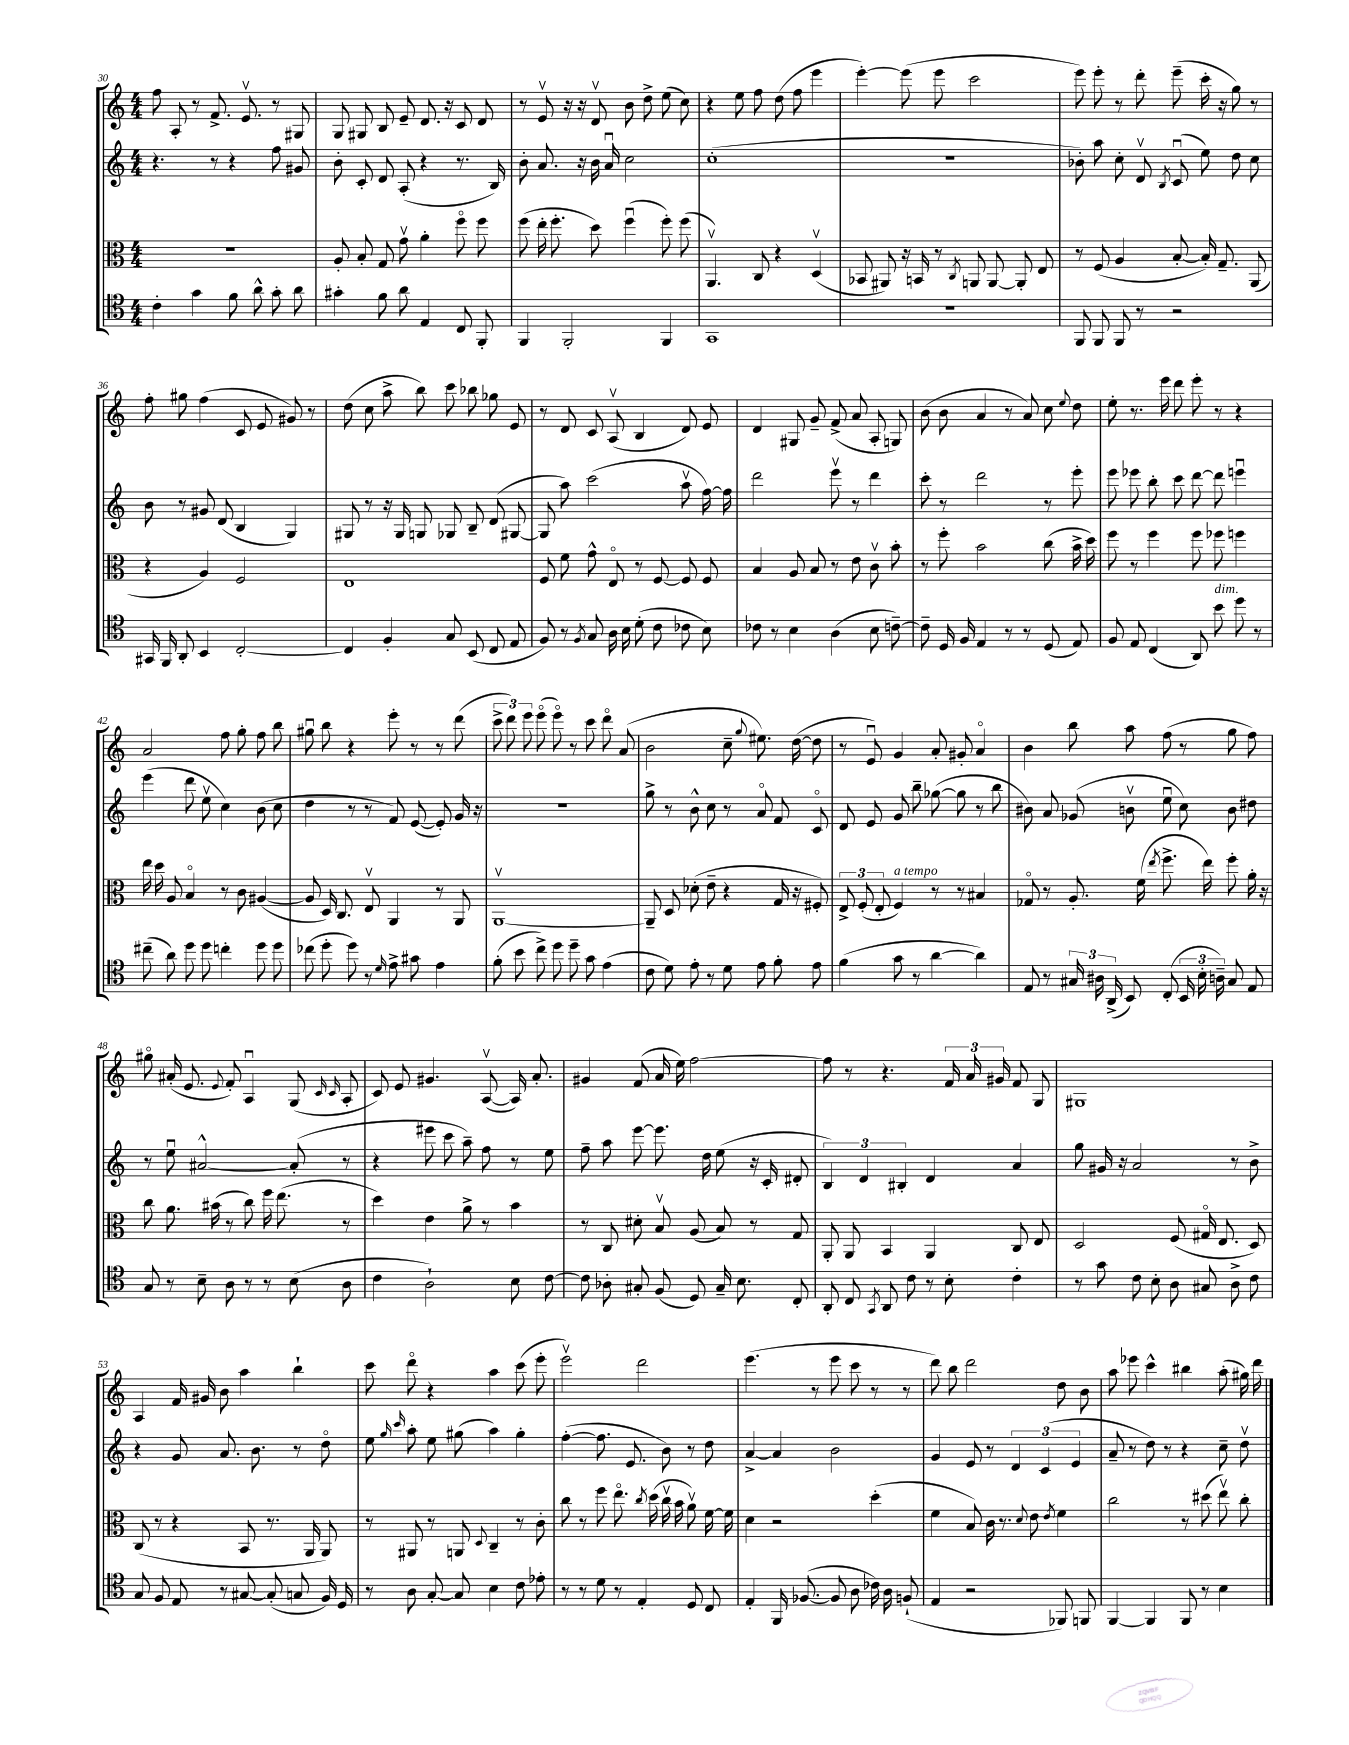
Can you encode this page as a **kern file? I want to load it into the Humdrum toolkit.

**kern	**kern	**kern	**kern
*staff4	*staff3	*staff2	*staff1
*clefC4	*clefC3	*clefG2	*clefG2
*k[]	*k[]	*k[]	*k[]
*M4/4	*M4/4	*M4/4	*M4/4
4c'	1r	4.r	8ff
.	.	.	8A'
4g	.	.	8r
.	.	8r	8.f^
8f	.	4r	.
.	.	.	8.ev
8a^^	.	.	.
8g'	.	8ff	8r
8a	.	8g#	8G#
=	=	=	=
4g#'	8A'	8b'	8G
.	8B'	8c'	8G#
8f	8G	8d	8B
8a	8gv	(8A'	8e~
4E	4a'	4r	8.d
.	.	.	16r
8C	8ffo	8.r	8c
8FF'	8ff	.	8d
.	.	16B)	.
=	=	=	=
4FF	(8ff	8b'	8r
.	16ee'	8.a	8ev
.	8.ff'	.	.
2FF'	.	.	16r
.	.	16r	16r
.	8dd)	16b	8dv
.	.	16au	.
.	(4ffu	2cc	8b
.	.	.	8dd^
4FF	8ff')	.	(8ee
.	(8ff	.	8cc)
=	=	=	=
1GG	4.AAv)	(1cc'	4r
.	.	.	8ee
.	8C	.	8ff
.	4r	.	(8dd
.	.	.	8ff
.	(4Dv	.	4eee
=	=	=	=
1r	8BB-	1r	[4eee')
.	8AA#)	.	.
.	16r	.	(8eee]
.	16BB	.	.
.	8r	.	8eee
.	8qC	.	.
.	8AA	.	2ccc
.	[8AA	.	.
.	8AA']	.	.
.	8E	.	.
=	=	=	=
8FF	8r	8b-')	8eee)
8FF	(8F	8aa	8eee'
8FF	4A	8cc'	8r
8r	.	8dv	8ddd'
.	.	8qB	.
2r	[8B'	(8cu	(8eee~
.	16B'])	8ee)	16ccc'
.	8.G~	.	16r
.	.	8dd	8gg)
.	(8AA	8cc	8r
=	=	=	=
16GG#	4r	8b	8ff'
16FF	.	.	.
8AA'	.	8r	8gg#
4BB	4A)	8g#	(4ff
.	.	(8d	.
[2C'	2F	4B	8c
.	.	.	8e
.	.	4G)	8g#)
.	.	.	8r
=	=	=	=
4C]	1E	8G#	(8dd
.	.	8r	8cc
4F'	.	16r	8aa^
.	.	16G#	.
.	.	8G	8bb)
8G	.	8G-	8ccc
(8BB	.	8B~	8bb-
8C	.	(8d	8gg-
8E	.	[8G#	8e
=	=	=	=
8F)	8F	8G#]	8r
8r	8f	8aa)	8d
8qF	.	.	.
8G	8g^^	(2ccc	8c
16A	8Eo	.	(8Av
16B	.	.	.
(8d'	8r	.	4B
8c	[8F	.	.
8c-	8F]	8aav	8d)
8B)	8F	[16ff)	8e
.	.	16ff]	.
=	=	=	=
8c-	4B	2ddd	4d
8r	.	.	.
4B	8A	.	8G#
.	8B	.	8g~
(4A	8r	8eeev	(8f^
.	8e	8r	8a
8B	8cv	4ddd	8A'
[8c~)	8b'	.	8G)
=	=	=	=
8c~]	8r	8ccc'	(8b
16D	8ff'	8r	8b
16F	.	.	.
4E	2b	2ddd	4a
8r	.	.	8r
8r	.	.	8a)
(8D	(8cc	8r	8cc
.	.	.	8qqee
8E)	16b^	8eee'	8dd
.	16dd)	.	.
=	=	=	=
8F	8ff	8eee	8ee'
8E	8r	8eee-	8.r
(4C	4ff	8bb'	.
.	.	.	16eee
.	.	8ccc	8ddd
8AA)	8ff	[8ddd	8eee'
8b	8ff-	8ddd]	8r
8dd	4ff	4eeeu	4r
8r	.	.	.
=	=	=	=
(8cc#~	16ee	(4eee	2a
.	16dd	.	.
8a)	8A	.	.
8dd	4Bo	8ddd	.
8dd	.	8eev	.
4cc'	8r	4cc)	8ff
.	8c	.	8gg'
8dd	([4A#	(8b	8ff
8dd	.	8cc	8bb
=	=	=	=
(8cc-	8A#]	4dd	8gg#u
8dd'	16D)	.	8bb
.	8.C	.	.
8dd)	.	8r	4r
8r	8Ev	8r	.
16qqd	.	.	.
8e^	4AA	8f)	8eee'
8g#	.	([8e	8r
4e	8r	8e'])	8r
.	8AA	16g	(8ddd
.	.	16r	.
=	=	=	=
(8f'	[1AAv	1r	12ccc^
.	.	.	12ddd)
8b	.	.	.
.	.	.	12eee
8cc^)	.	.	(8eeeo
8dd	.	.	8eeeo)
8dd~	.	.	8r
8g	.	.	8ccc
(4e	.	.	8dddo
.	.	.	(8a
=	=	=	=
8c	8AA~]	8gg^	2b
8d)	8D	8r	.
8e'	(8d-'	8b^^	.
8r	8e~	8cc	.
8d	4r	8r	8cc~
.	.	.	8qqgg
8e	.	8ao	8.ee#)
8f'	16G	8f	.
.	16r	.	([16dd
8e	8F#')	8co	8dd]
=	=	=	=
(4f	12E^	8d	8r
.	(12F'	.	.
.	.	8e	8eu)
.	12E'	.	.
8g	4F)	8g	4g
8r	.	8bb~	.
[4a	8r	([8gg-	8a'
.	8r	8gg-]	8g#'
4a])	4B#	8r	4ao
.	.	8bb	.
=	=	=	=
8E	8G-o	8b#)	4b
8r	8r	8a	.
24G#	8.A'	(8g-	8bb
24A#	.	.	.
(24AA^	.	.	.
8BB)	.	8bv	8aa
.	(16f	.	.
.	8qee	.	.
(8C'	8.ff^	8eeu	(8ff
24BB	.	8cc)	8r
24B'	.	.	.
.	16ee)	.	.
24A~)	.	.	.
8G#	8ff'	8b	8gg
8E	16a'	8dd#	8ff)
.	16r	.	.
=	=	=	=
8G	8cc	8r	8gg#o
8r	8.a	8eeu	(16a#'
.	.	.	8.e
8B~	.	[2a#^^	.
.	(16b#	.	.
.	.	.	8qqe
8A	8r	.	8f')
8r	8cc)	.	4Au
8r	16ff	.	.
.	(8.ee	.	.
(8B	.	(8a#']	(8G
.	.	.	16qqc
.	.	.	16qqc
8A	8r	8r	8A'
=	=	=	=
4c	4dd)	4r	8c)
.	.	.	8e
2A`)	4e	8eee#	4.g#
.	.	8ccc	.
.	8a^	8aa~)	.
.	8r	8ff	([8Av
8B	4b	8r	16A])
.	.	.	8.a'
[8c	.	8ee	.
=	=	=	=
8c]	8r	8ff~	4g#
8A-'	8C	8aa	.
8G#'	8d#'	[8eee	(8f
(8F	8Bv	8.eee]	16a
.	.	.	16ee)
8D)	(8A	.	[2ff
.	.	16dd	.
16G#~	8B)	(8ee	.
8.B	.	.	.
.	8r	16r	.
.	.	16c'	.
8C'	8G	8d#'	.
=	=	=	=
8AA'	8AA'	6B)	8ff]
8C	8AA	.	8r
.	.	6d	.
8qGG	.	.	.
8AA	4BB	.	4.r
.	.	6B#'	.
8c	.	.	.
8r	4AA	4d	.
8B'	.	.	24f
.	.	.	24a
.	.	.	24g#
4c'	8C	4a	8f
.	8E	.	8G
=	=	=	=
8r	2D	8gg	1G#
8g	.	16g#	.
.	.	16r	.
8c	.	2a	.
8B'	.	.	.
8A	(8F	.	.
8G#	16G#o	.	.
.	8.E	.	.
8A^	.	8r	.
8c	8D)	8b^	.
=	=	=	=
8G	(8C	4r	4A
8F	8r	.	.
8E	4r	8g	16f
.	.	.	16g#
8r	.	8.a	8b
[8G#	8BB	.	4aa
.	.	8.b	.
(8G#']	8.r	.	.
8G	.	8r	4bb`
.	16AA	.	.
16F)	8AA)	8ddo	.
16D	.	.	.
=	=	=	=
8r	8r	8ee	8ccc
.	.	16qqgg	.
.	.	16qqccc	.
8A	8AA#	8aa'	8dddo
[8G'	8r	8ee	4r
8G]	8AA	(8gg#	.
.	8qqD	.	.
4B	4C~	4aa)	4aa
8c	8r	4gg#'	(8ccc
8e-'	8c'	.	8eee'
=	=	=	=
8r	8cc	([4ff'	2eeev)
8r	8r	.	.
8d	8ff	8.ff]	.
8r	8.eeo	.	.
.	.	8.e	.
4E'	.	.	2ddd
.	8qcc	.	.
.	(16dd	.	.
.	16ccv	8b)	.
.	16b	.	.
8D	8av)	8r	.
8C	[16f	8dd	.
.	16f]	.	.
=	=	=	=
4E'	4d	[4a^	(4.eee
16FF	2r	4a]	.
([8.F-	.	.	.
.	.	.	8r
8F-]	.	2b	8eee
8A	.	.	8ccc
16c-)	(4dd'	.	8r
16A	.	.	.
(8F`	.	.	8r
=	=	=	=
4E	4f	4g	8ddd)
.	.	.	8bb
2r	8B)	8e	2ddd
.	16c	8r	.
.	8.r	.	.
.	.	6d	.
.	8qqd	.	.
.	8e	.	.
.	.	(6c	.
.	8qe	.	.
8FF-)	4f	.	8dd
.	.	6e	.
8FF	.	.	8b
=	=	=	=
[4FF	2cc	8a~	8aa
.	.	8r	8eee-
4FF]	.	8dd)	4ccc^^
.	.	8r	.
8FF	8r	4r	4bb#
8r	(8dd#	.	.
4B	8eev)	8cc~	(8aa'
.	8cc'	8ddv	16gg#)
.	.	.	16ddd
==	==	==	==
*-	*-	*-	*-
